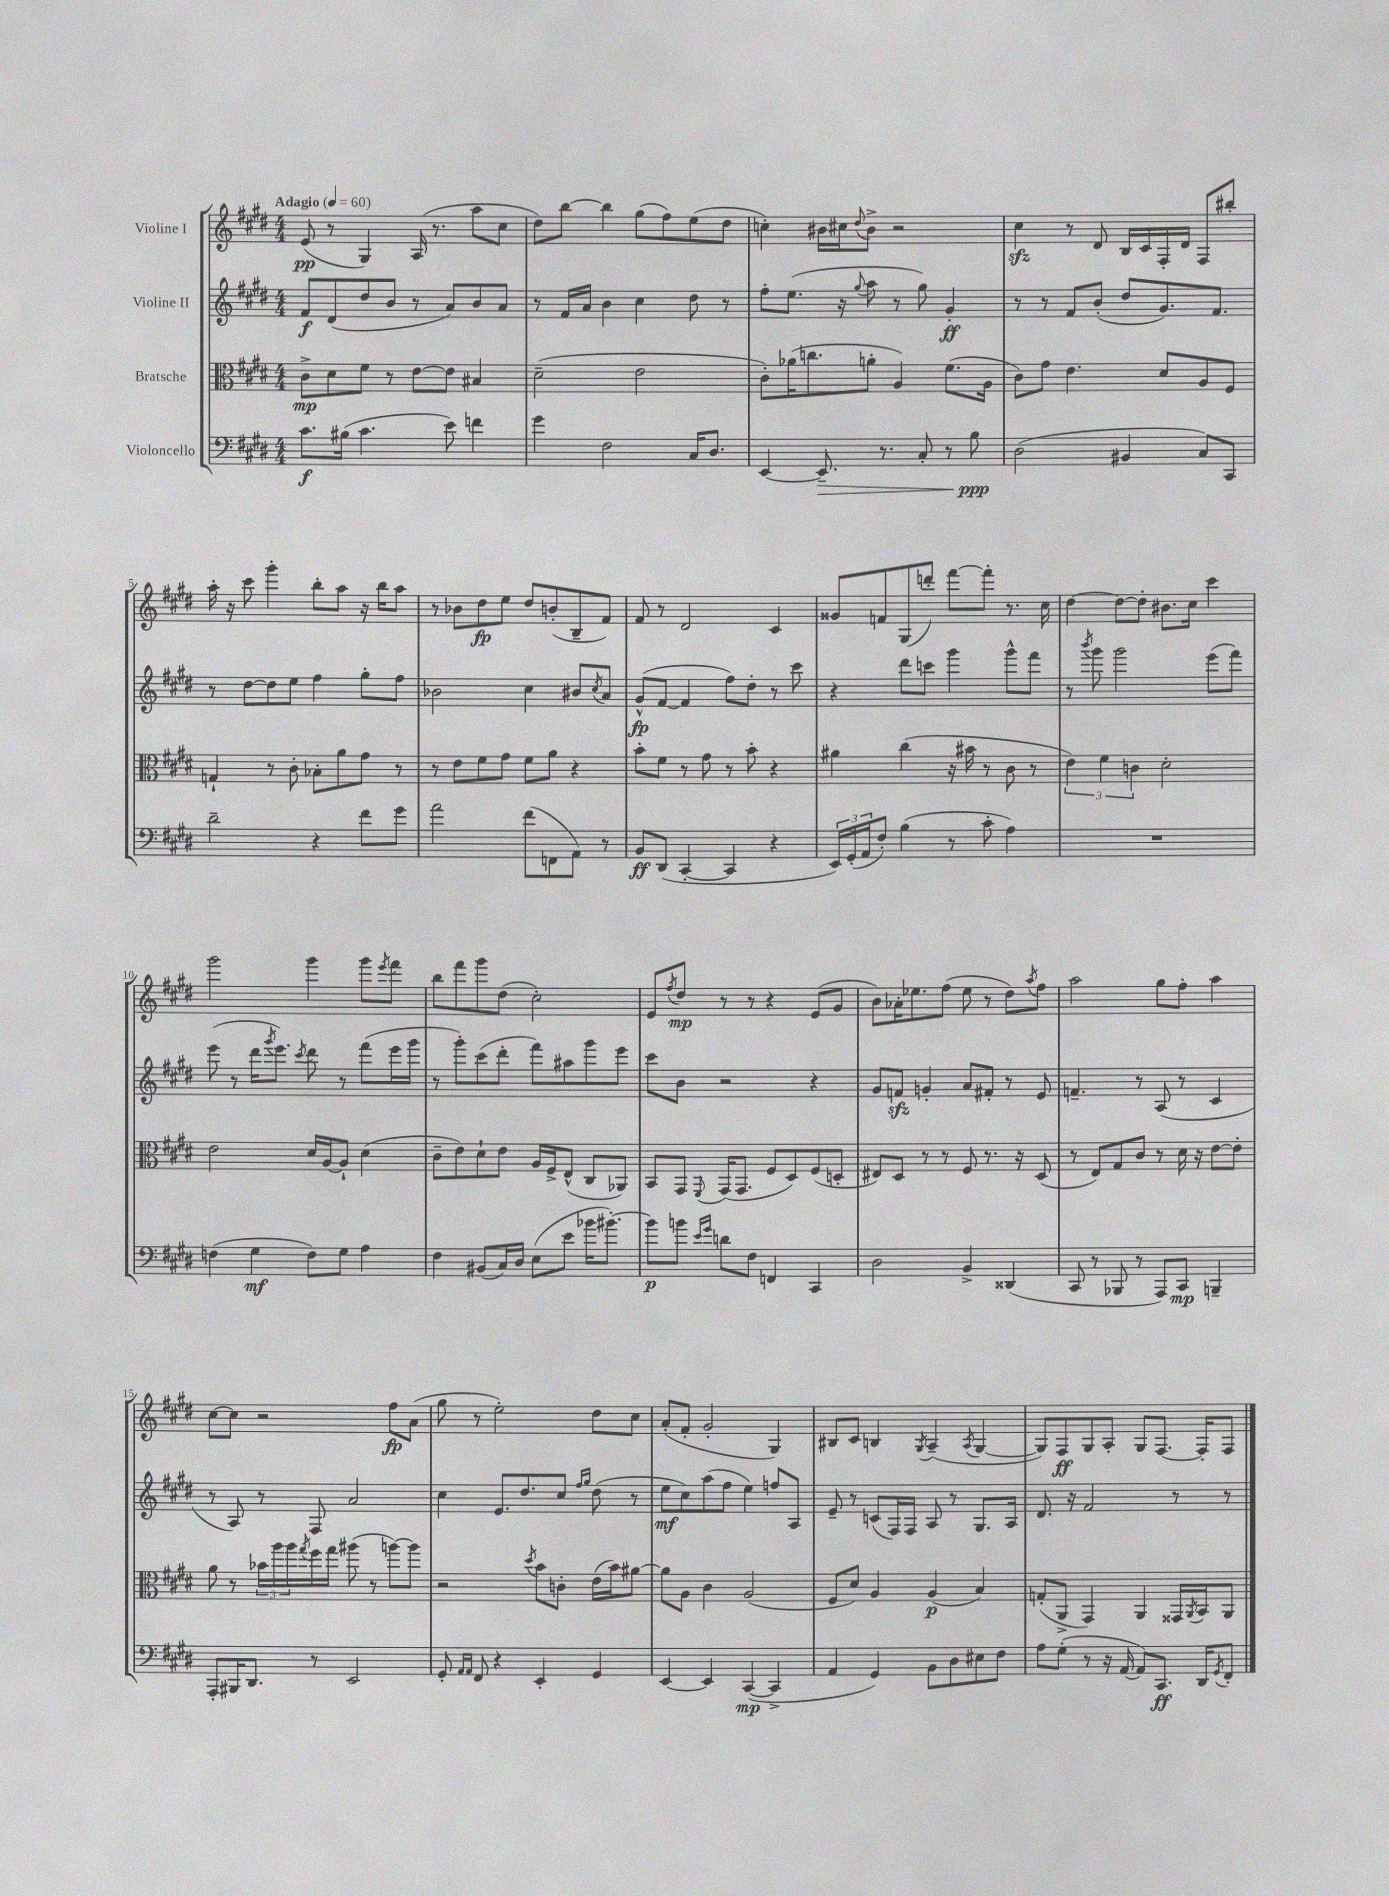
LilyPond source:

<<
\new StaffGroup <<
\new Staff = "s0" \with { instrumentName = "Violine I" } {
    \clef treble \key e \major \numericTimeSignature \time 4/4 \tempo "Adagio" 4 = 60
    e'8\pp( r8 gis4) a16( r8. a''8 cis''8 |
    dis''8) b''8~ b''4 gis''8( fis''8) e''8( dis''8 |
    c''4-.) bis'16 cis''16 \appoggiatura { dis''8 } bis'8-> r2 |
    cis''4\sfz r8 dis'8 b16 cis'16 fis16-. dis'16 fis8 bis''8-. |
    a''16-. r16 cis'''8 gis'''4-. b''8-. a''8 r16 b''16 a''8 |
    r8 bes'8 dis''8\fp e''8 dis''8 b'8-.( b8-- fis'8) |
    fis'8 r8 dis'2 cis'4 |
    gisis'8 f'8 gis8( d'''8-.) fis'''8~ fis'''8-. r8. cis''16 |
    dis''4~ dis''8~ dis''8-. bis'8. cis''16 cis'''4 |
    gis'''2 gis'''4 gis'''8 \acciaccatura { e'''8 } fis'''8 |
    b''8 fis'''8 gis'''8 dis''8( cis''2-.) |
    e'8 \acciaccatura { fis''8 } dis''8\mp r8 r8 r4 e'8( gis'8 |
    b'8) aes'16-. ees''8. fis''8( ees''8 r8 dis''8) \acciaccatura { a''8 } fis''8 |
    a''2 gis''8 fis''8-. a''4 |
    cis''8~ cis''8 r2 fis''8\fp a'8( |
    gis''8 r8 e''2-.) dis''8 cis''8 |
    a'8-.( fis'8-. gis'2-. gis4) |
    bis8 cis'8 b4 \acciaccatura { gis8 } a4--( \acciaccatura { a8 } gis4~ |
    gis8) fis8\ff gis8 a8-. gis8 fis8.~ fis16-. fis8 \bar "|." |
}
\new Staff = "s1" \with { instrumentName = "Violine II" } {
    \clef treble \key e \major \numericTimeSignature \time 4/4
    fis'8\f dis'8( dis''8 b'8 r8 a'8) b'8 a'8 |
    r8 fis'16 a'16 b'4 cis''4 dis''8 r8 |
    fis''8-. e''8.( r16 \appoggiatura { gis''8 } a''8 r8 gis''8) gis'4-.\ff |
    r8 r8 fis'8 b'8-.( dis''8 gis'8.) fis'8. |
    r8 dis''8~ dis''8 e''8 fis''4 gis''8-. fis''8 |
    bes'2 cis''4 bis'8 \acciaccatura { cis''8 } a'8 |
    gis'8-^\fp( fis'8~ fis'4 fis''8) dis''8-. r8 cis'''8 |
    r4 dis'''8 c'''8 gis'''4 gis'''8-^ fis'''8 |
    r8 \acciaccatura { b'''8 } gis'''8 gis'''2 e'''8( fis'''8) |
    e'''8( r8 dis'''16 \acciaccatura { gis'''8 } e'''8.) \acciaccatura { cis'''8 } dis'''8 r8 fis'''8( e'''16 gis'''16 |
    r8 gis'''8-.) cis'''8( dis'''8-. fis'''8) ais''8 gis'''8 e'''8 |
    cis'''8 b'8 r2 r4 |
    gis'8 f'8\sfz g'4-. a'8 fis'8-. r8 e'8 |
    f'4.-- r8 a8( r8 cis'4 |
    r8 a8) r8 fis8 a'2 |
    cis''4 e'8. dis''8. cis''8 \grace { fis''16 gis''16 } dis''8( r8 |
    e''8\mf cis''8) a''8( fis''8 e''4) f''8 a8 |
    e'8-- r8 c'8( fis16) fis16 a8 r8 gis8. a16 |
    dis'8. r16 fis'2 r8 r8 \bar "|." |
}
\new Staff = "s2" \with { instrumentName = "Bratsche" } {
    \clef alto \key e \major \numericTimeSignature \time 4/4
    cis'8->\mp dis'8 fis'8 r8 e'8~ e'8 bis4 |
    dis'2--( e'2 |
    cis'8-.) aes'16( c''8. a'8-. a4) fis'8.( a16 |
    cis'8) gis'8 e'4. dis'8 a8 fis8 |
    g4-! r8 cis'8-. bes8-. a'8 gis'8 r8 |
    r8 e'8 fis'8 gis'8 fis'8 a'8 r4 |
    b'8-. fis'8 r8 gis'8 r8 b'8-. r4 |
    ais'4 cis''4( r16 bis'16 r8 cis'8 r8 |
    \tuplet 3/2 { e'4) fis'4 c'4 } dis'2-. |
    e'2 dis'16 a16~ a8-! dis'4( |
    cis'8-- e'8) dis'8-! e'8 a16 fis16-> e8-^( cis8 aes,8) |
    b,8 gis,8 \appoggiatura { fis,8 } gis,16( gis,8. fis8 dis8) fis8( d8-. |
    eis8) dis8 r8 r8 fis8 r8. r16 dis8( |
    r8 e8) gis8 cis'8 r8 dis'16 r16 e'8~ e'8-. |
    a'8 r8 \tuplet 3/2 { bes'16 a''16 a''16 } \acciaccatura { gis''8 } fis''16 gis''16 ais''8( r8 a''8~) a''8 |
    r2 \acciaccatura { dis''8 } b'8 c'8-. e'16( b'16) ais'8~ |
    ais'8 a8 cis'4 a2( |
    fis8 dis'8) a4 a4\p( b4) |
    g8-.( a,8-> gis,4) a,4 gisis,16 \acciaccatura { a,8 } b,16 a,8 \bar "|." |
}
\new Staff = "s3" \with { instrumentName = "Violoncello" } {
    \clef bass \key e \major \numericTimeSignature \time 4/4
    cis'8.\f bis16( cis'4. e'8) f'4 |
    gis'4 fis2 cis16 dis8. |
    e,4~ e,8.--\> r8. cis8-. r8 b8\ppp\! |
    dis2( bis,4 cis8) cis,8 |
    dis'2-- r4 fis'8 gis'8 |
    a'2 fis'8( f,8 a,8) r8 |
    b,8\ff dis,8( cis,4~-. cis,4 r4 |
    \tuplet 3/2 { e,16) gis,16-.( a,16 } fis8-.) b4( r8 cis'8-. a4) |
    R1 |
    f4( gis4\mf f8) gis8 a4 |
    fis4 bis,8( cis16) dis16 e8( e'8 bes'16 bis'8.~-.) |
    bis'8\p b'8 \grace { e'16 gis'16 } d'8 fis8 f,4 cis,4 |
    dis2 b,4-> disis,4( |
    cis,8 r8 bes,,8 r8 a,,8) cis,8\mp b,,4-- |
    a,,8-. bis,,16 dis,8. r8 e,2 |
    gis,8-. \grace { a,16 a,16 } fis,8 r4 e,4-. gis,4 |
    e,4~ e,4 cis,4~\mp( cis,4-> |
    a,4 gis,4) b,8 dis8 eis8 fis8 |
    a8 gis8-.( r8 r16 a,16~ a,8) cis,8.\ff dis,16 \acciaccatura { gis,8 } fis,8-. \bar "|." |
}
>>
>>
